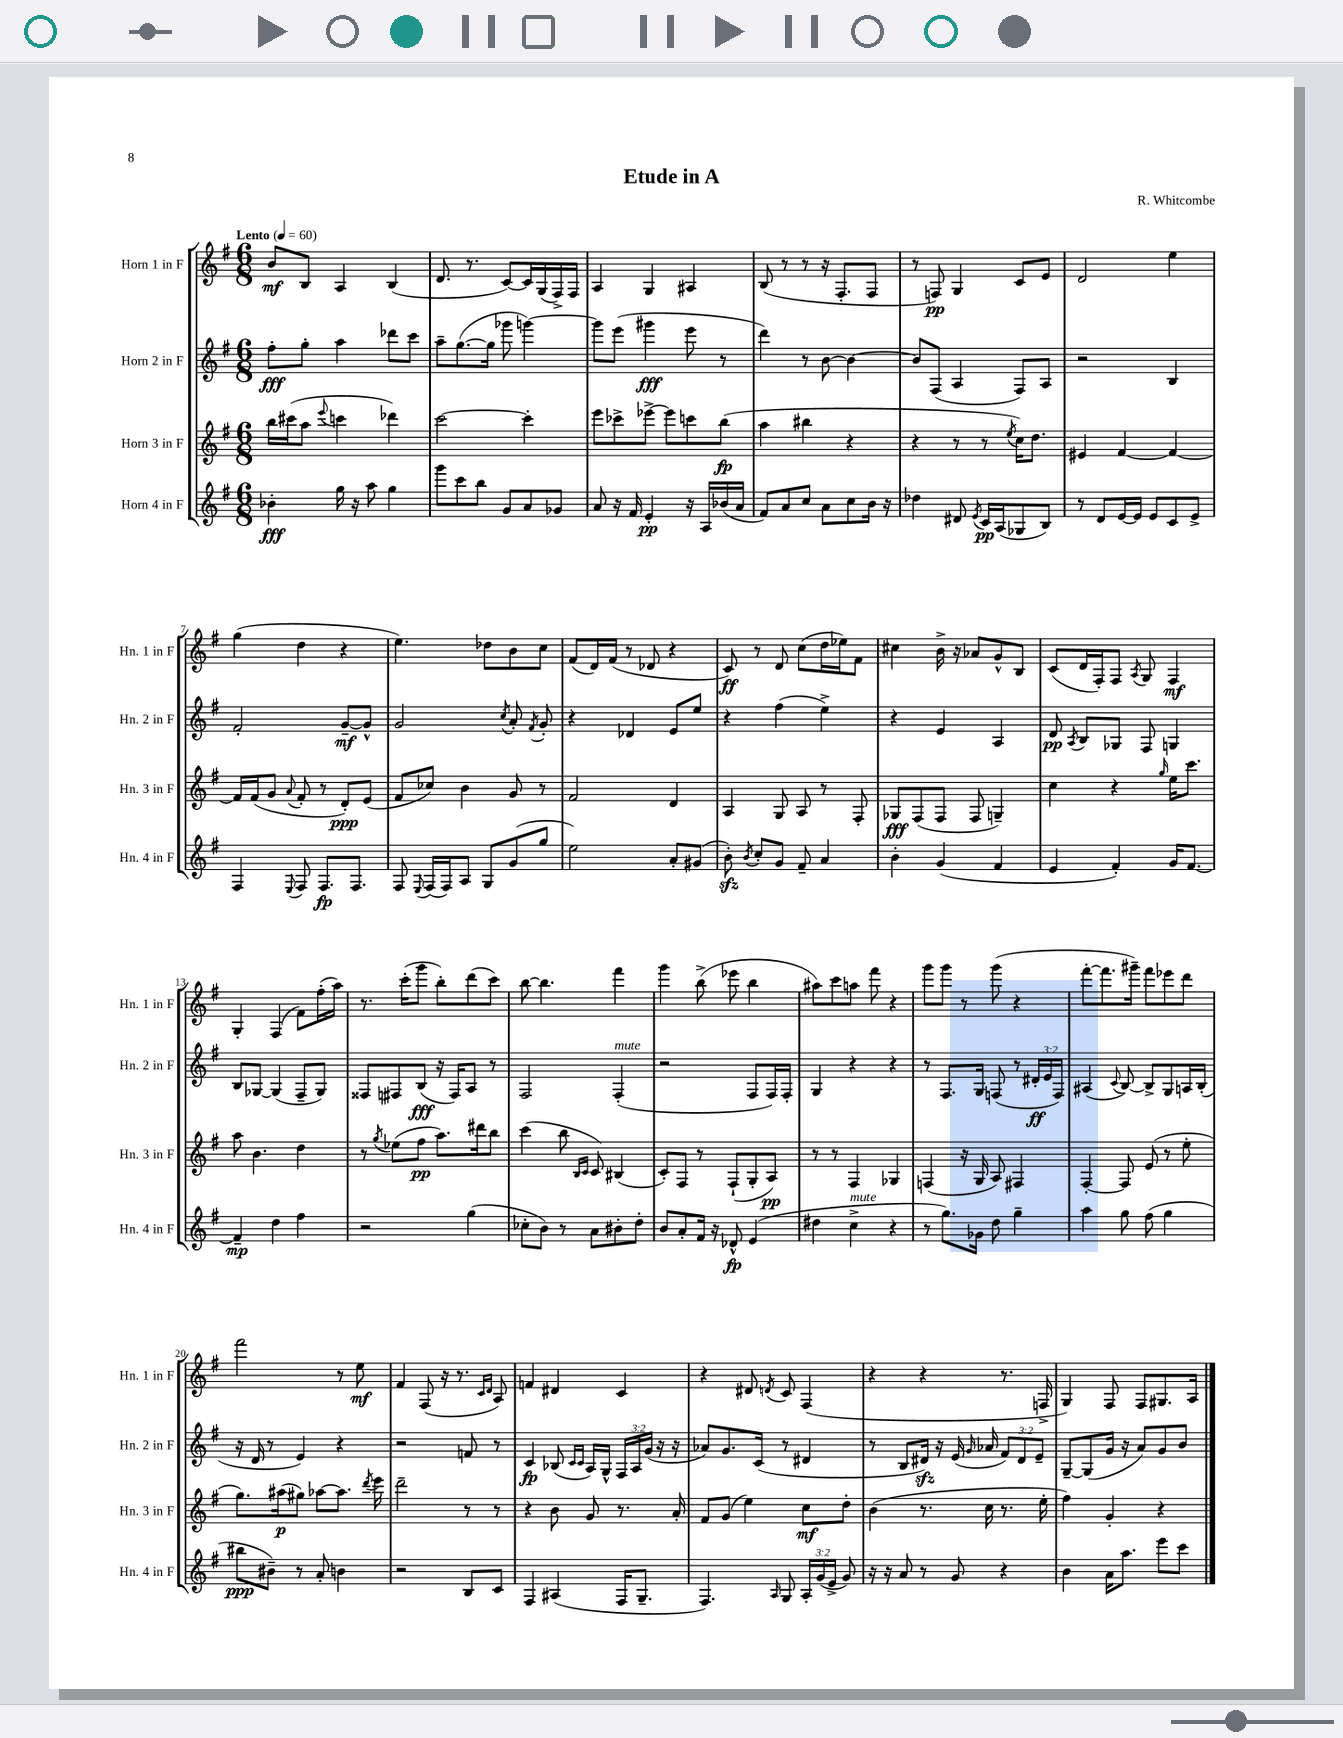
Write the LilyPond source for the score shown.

\header { title = "Etude in A" composer = "R. Whitcombe" }
<<
\new StaffGroup <<
\new Staff = "s0" \with { instrumentName = "Horn 1 in F" shortInstrumentName = "Hn. 1 in F" } {
    \clef treble \key g \major \numericTimeSignature \time 6/8 \tempo "Lento" 4 = 60
    \autoBeamOff b'8[\mf b8] a4 b4( |
    d'8. r8. c'8[~) c'16 g16( fis16->) fis16] |
    a4 g4 ais4 |
    b8( r8 r8 r16 fis8.[-. fis8] |
    r8 f8\pp) g4 c'8[ e'8] |
    d'2 e''4 |
    g''4( d''4 r4 |
    e''4.) des''8[ b'8 c''8] |
    fis'8[( d'16) fis'16]( r8 des'8 r4 |
    c'8\ff) r8 d'8 c''8[( d''16 ees''16) fis'8] |
    cis''4 b'16-> r16 aes'8[ g'8-^ b8] |
    c'8[( d'16 fis16-.) fis8] \acciaccatura { a8 } g8 fis4\mf |
    g4-. fis4( fis'8[) fis''16-.( a''16]) |
    r8. c'''16[-.( g'''8] b''8[-.) d'''8( c'''8]) |
    b''8~ b''4. fis'''4 |
    g'''4 b''8->( ees'''8 b''4 |
    ais''8[) c'''8 a''8] fis'''8 r4 |
    g'''8[ g'''8] r8 g'''8( r4 |
    fis'''8[~-. fis'''8. gis'''16]--) fis'''8[ ees'''8 d'''8] |
    fis'''2 r8 e''8\mf |
    fis'4 fis8( r16 r8. \grace { c'16[ d'16] } a8) |
    f'4 dis'4 c'4 |
    r4 dis'8 \acciaccatura { d'8 } c'8 fis4( |
    r4 r4 r8. f16-> |
    g4) fis8 fis8[ gis8. a16] \bar "|." |
}
\new Staff = "s1" \with { instrumentName = "Horn 2 in F" shortInstrumentName = "Hn. 2 in F" } {
    \clef treble \key g \major \numericTimeSignature \time 6/8 \override Staff.TupletNumber.text = #tuplet-number::calc-fraction-text
    \autoBeamOff fis''8[-.\fff g''8]-. a''4 des'''8[ c'''8] |
    a''8[-- g''8.~( g''16] ges'''8 g'''4~) |
    g'''8[ e'''8]( gis'''4\fff e'''8 r8 |
    d'''4) r8 b'8~ b'4~ |
    b'8[ fis8]( a4 fis8[) a8] |
    r2 b4 |
    fis'2-. g'8[~--\mf g'8]-^ |
    g'2 \acciaccatura { c''8 } a'8-. \acciaccatura { fis'8 } g'8-. |
    r4 des'4 e'8[ e''8] |
    r4 fis''4( e''4->) |
    r4 e'4 a4 |
    d'8\pp \acciaccatura { a8 } b8[ ges8] fis8 g4 |
    b8[ ges8]~ ges4( fis8[-- ges8]) |
    fisis8[ fis8 b8]\fff( r16 fis16[) a8] r8 |
    fis2 fis4-.^\markup { \italic "mute" }( |
    r2 fis8[ fis16) fis16]-. |
    g4 r4 r4 |
    r8 fis8.[ g16] f8( r8 \tuplet 3/2 { dis'16[-.\ff e'16 f16]) } |
    ais4( \appoggiatura { c'8 } b8~) b8[-> g8 a16 b16]-.( |
    r16 d'16 r8 e'4) r4 |
    r2 f'8 r8 |
    c'4\fp bes8( \grace { c'16[ c'16] } a16[) g16]-^ \tuplet 3/2 { fis16[ a16 g'16]( } r16 r16 |
    aes'8[) g'8. c'16]( r8 dis'4 |
    r8 b8[ dis'16]\sfz) r16 e'16( \grace { g'16 } aes'16 \tuplet 3/2 { fis'8[) dis'8 e'8]-- } |
    g8[~-- g8( g'16] r16 a'8[) g'8 b'8] \bar "|." |
}
\new Staff = "s2" \with { instrumentName = "Horn 3 in F" shortInstrumentName = "Hn. 3 in F" } {
    \clef treble \key g \major \numericTimeSignature \time 6/8
    \autoBeamOff b''16[ cis'''16( a''8] \appoggiatura { e'''8 } c'''4 des'''4) |
    c'''2~ c'''4-. |
    e'''8[ ces'''8-> ees'''8]~-> ees'''8[ c'''8 b''8]\fp( |
    a''4 bis''4 r4 |
    r4 r8 r8 \acciaccatura { e''8 } c''16[) d''8.] |
    eis'4 fis'4~ fis'4~ |
    fis'16[ fis'16( g'8] \appoggiatura { a'8 } fis'8-. r8 d'8[-.\ppp) e'8]( |
    fis'8[ ces''8]) b'4 g'8 r8 |
    fis'2 d'4 |
    a4 g8 a8 r8 fis8-. |
    ges8[\fff fis8( fis8] fis8 g4--) |
    c''4 r4 \grace { g''16 } e''16[ c'''8.] |
    a''8 b'4. d''4 |
    r8 \acciaccatura { g''8 } ees''8[( fis''8]\pp a''8.[) dis'''16 b''8] |
    c'''4( b''8 \grace { b16[ c'16] } c'8) bis4( |
    c'8[-.) fis8] r8 fis8[-!( g8-. a8]\pp) |
    r8 r8 fis4 ges4 |
    f4( r16 g16 a8) fis4 |
    fis4~-. fis8 e'8( r8 e''8-. |
    g''8.[) ais''16\p( gis''8]) aes''8[~ aes''8.] \acciaccatura { d'''8 } e'''16 |
    d'''2-- r8 r8 |
    r4 b'8 g'8 r8. a'16-. |
    fis'8[ g'8]( e''4) c''8[\mf d''8]-. |
    b'4( r8. c''16 r8. e''16-. |
    fis''4) g'4-. r4 \bar "|." |
}
\new Staff = "s3" \with { instrumentName = "Horn 4 in F" shortInstrumentName = "Hn. 4 in F" } {
    \clef treble \key g \major \numericTimeSignature \time 6/8 \override Staff.TupletNumber.text = #tuplet-number::calc-fraction-text
    \autoBeamOff bes'4-.\fff g''16 r16 a''8 g''4 |
    g'''8[ c'''8 b''8] g'8[ a'8 ges'8] |
    a'8 r16 fis'16 e'4-.\pp r16 a16[ bes'16( a'16] |
    fis'8[) a'8 c''8] a'8[ c''8 b'16] r16 |
    des''4 dis'8 \acciaccatura { e'8 } c'16[\pp a16( ges8 b8]) |
    r8 d'8[ e'16~ e'16] e'8[ c'8 e'8]-> |
    fis4 \appoggiatura { e8 } fis8 fis8.[\fp fis8.] |
    fis8 \appoggiatura { e8 } fis16[( fis16) a8] g8[ g'8( g''8] |
    e''2) a'8[-. gis'8]( |
    b'8-.\sfz) \acciaccatura { b'8 } c''8[-. g'8] fis'8-- a'4 |
    b'4-. g'4( fis'4 |
    e'4 fis'4-.) g'16[ fis'8.]~ |
    fis'4--\mp d''4 fis''4 |
    r2 g''4( |
    ces''8[-. b'8]) r8 a'8[ bis'8-. d''8]-. |
    b'8[ a'8-. fis'16] r16 des'8-^\fp e'4( |
    dis''4 c''4->^\markup { \italic "mute" } r4 |
    r8 g''8.[) ges'16] d''8 g''4-- |
    a''4 g''8 fis''8( g''4 |
    bis''8[\ppp bis'8]--) r8 a'8-. b'4 |
    r2 b8[ c'8] |
    fis4 ais4( fis16[ g8.]-- |
    fis4.) \grace { a16 } g8 \tuplet 3/2 { a16[-. g'16( e'16]-> } g'8) |
    r16 r16 a'8 r8 g'8 r4 |
    b'4 a'16[ a''8.] e'''8[ c'''8] \bar "|." |
}
>>
>>
